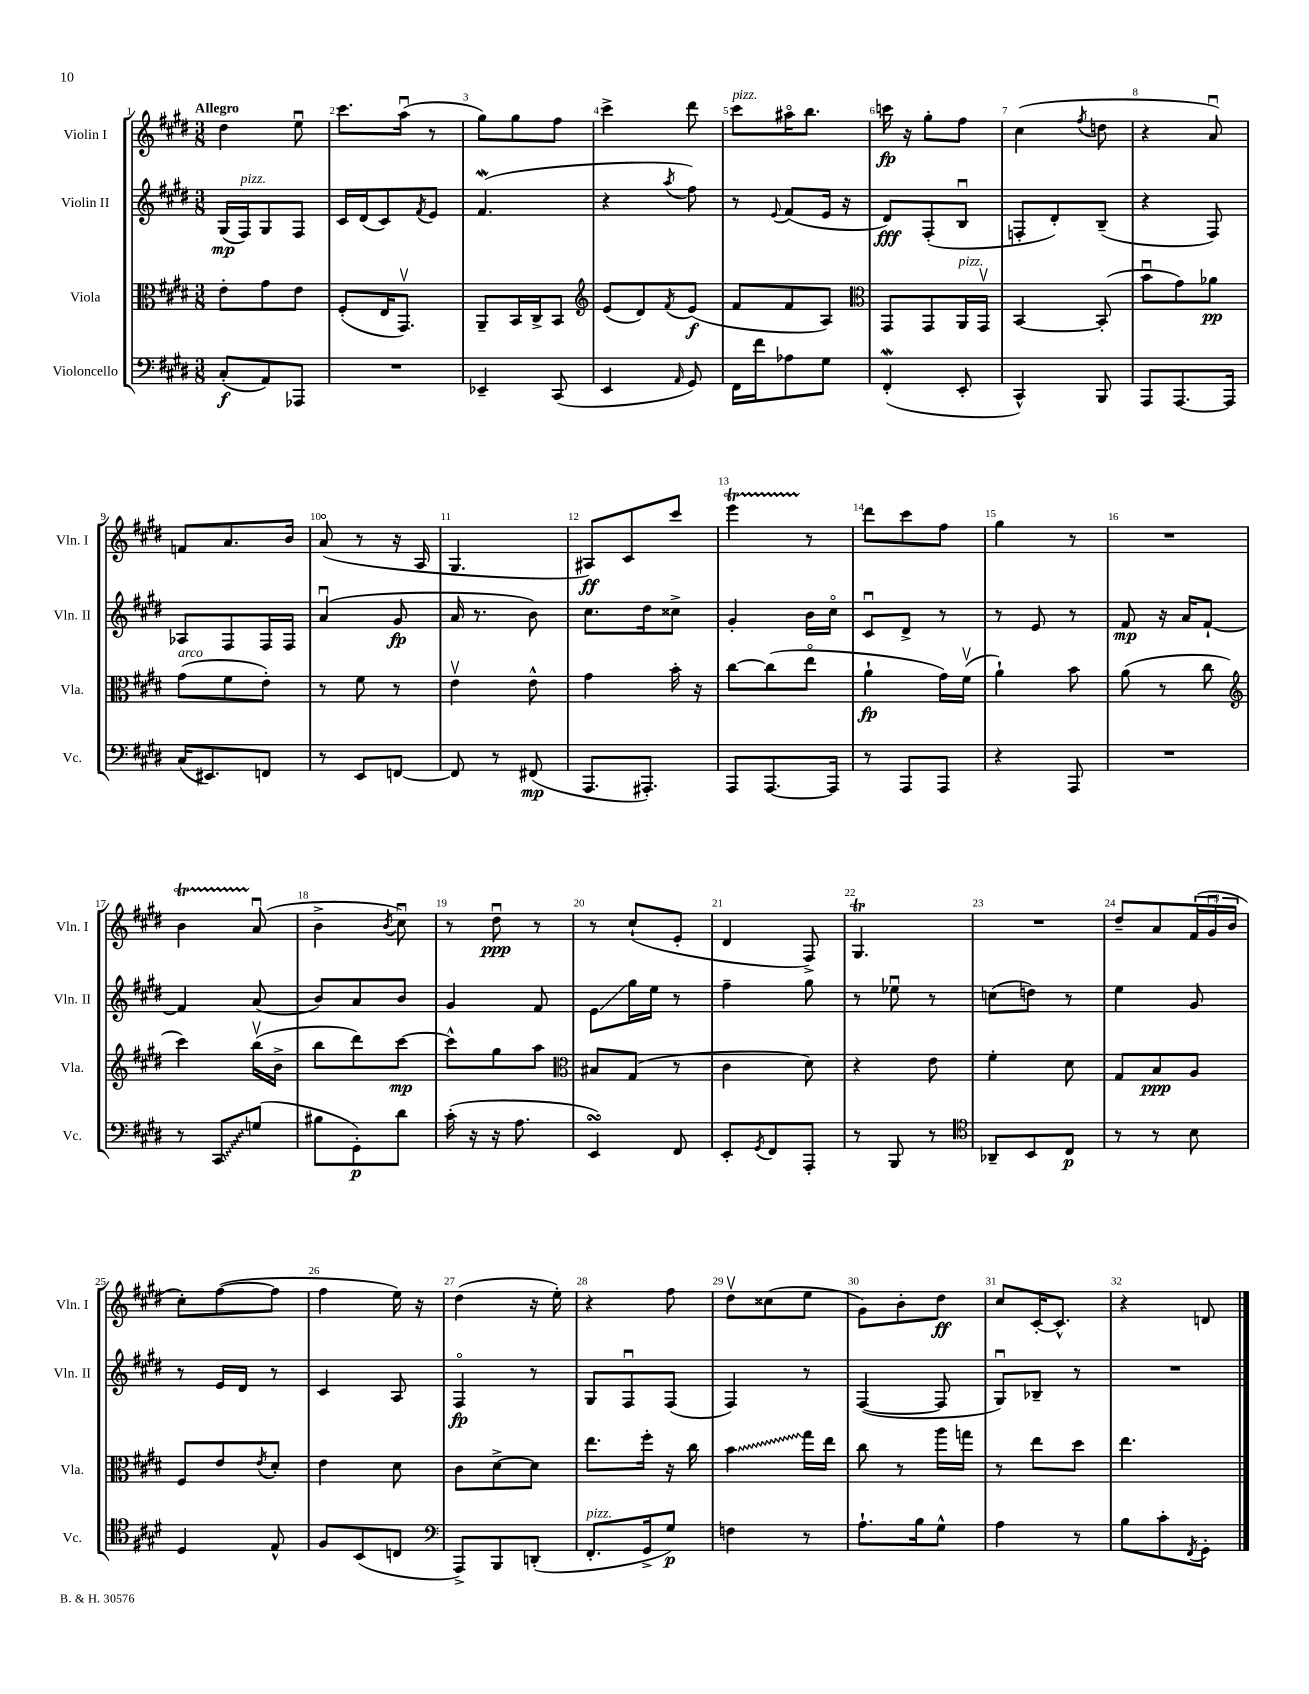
<<
\new StaffGroup <<
\new Staff = "s0" \with { instrumentName = "Violin I" shortInstrumentName = "Vln. I" } {
    \clef treble \key e \major \numericTimeSignature \time 3/8 \tempo "Allegro"
    dis''4 e''8\downbow |
    cis'''8. a''16\downbow( r8 |
    gis''8) gis''8 fis''8 |
    cis'''4-> dis'''8 |
    cis'''8^\markup { \italic "pizz." } ais''16\flageolet b''8. |
    c'''16\fp r16 gis''8-. fis''8 |
    cis''4( \acciaccatura { fis''8 } d''8 |
    r4 a'8\downbow) |
    f'8 a'8. b'16 |
    a'8\flageolet( r8 r16 a16 |
    gis4. |
    ais8\ff) cis'8 cis'''8 |
    e'''4\startTrillSpan r8\stopTrillSpan |
    dis'''8 cis'''8 fis''8 |
    gis''4 r8 |
    R4. |
    b'4\startTrillSpan a'8\downbow\stopTrillSpan( |
    b'4-> \acciaccatura { b'8 } cis''8\downbow) |
    r8 dis''8\downbow\ppp r8 |
    r8 cis''8-!( e'8-. |
    dis'4 fis8->) |
    gis4.\trill |
    R4. |
    dis''8-- a'8 \tuplet 3/2 { fis'16( gis'16\downbow b'16 } |
    cis''8-.) fis''8~( fis''8 |
    fis''4 e''16) r16 |
    dis''4( r16 e''16-.) |
    r4 fis''8 |
    dis''8\upbow cisis''8( e''8 |
    gis'8) b'8-. dis''8\ff |
    cis''8 cis'16~-. cis'8.-^ |
    r4 d'8 \bar "|." |
}
\new Staff = "s1" \with { instrumentName = "Violin II" shortInstrumentName = "Vln. II" } {
    \clef treble \key e \major \numericTimeSignature \time 3/8
    gis16\mp( fis16^\markup { \italic "pizz." }) gis8 fis8 |
    cis'16 dis'16( cis'8) \acciaccatura { fis'8 } e'8 |
    fis'4.\mordent( |
    r4 \acciaccatura { a''8 } fis''8) |
    r8 \appoggiatura { e'8 } fis'8( e'16 r16 |
    dis'8\fff) fis8-.( b8\downbow |
    f8-. dis'8-.) b8--( |
    r4 fis8) |
    aes8 fis8 fis16 fis16 |
    a'4\downbow( gis'8\fp |
    a'16 r8. b'8) |
    cis''8. dis''16 cisis''8-> |
    gis'4-. b'16 cis''16\flageolet |
    cis'8\downbow dis'8-> r8 |
    r8 e'8 r8 |
    fis'8\mp r16 a'16 fis'8~-! |
    fis'4 a'8( |
    b'8) a'8 b'8 |
    gis'4 fis'8 |
    e'8\glissando gis''16 e''16 r8 |
    fis''4-- gis''8 |
    r8 ees''8\downbow r8 |
    c''8( d''8) r8 |
    e''4 gis'8 |
    r8 e'16 dis'16 r8 |
    cis'4 a8 |
    fis4\flageolet\fp r8 |
    gis8 fis8\downbow fis8( |
    fis4) r8 |
    fis4~( fis8 |
    gis8\downbow) bes8-- r8 |
    R4. \bar "|." |
}
\new Staff = "s2" \with { instrumentName = "Viola" shortInstrumentName = "Vla." } {
    \clef alto \key e \major \numericTimeSignature \time 3/8
    e'8-. gis'8 e'8 |
    fis8-.( e16 gis,8.\upbow) |
    a,8-- b,16 cis16-> b,8 |
    \clef treble e'8( dis'8) \acciaccatura { fis'8 } e'8\f( |
    fis'8 fis'8 a8) |
    \clef alto gis,8 gis,8 a,16^\markup { \italic "pizz." } gis,16\upbow |
    b,4~ b,8-.( |
    b'8\downbow gis'8) aes'8\pp |
    gis'8^\markup { \italic "arco" }( fis'8 e'8-.) |
    r8 fis'8 r8 |
    e'4\upbow e'8-^ |
    gis'4 b'16-. r16 |
    cis''8~ cis''8( e''8\flageolet |
    a'4-!\fp gis'16) fis'16\upbow( |
    a'4-!) b'8 |
    a'8( r8 cis''8 |
    \clef treble cis'''4) b''16\upbow( b'16-> |
    b''8 dis'''8) cis'''8~\mp |
    cis'''8-^ gis''8 a''8 |
    \clef alto bis8 gis8( r8 |
    cis'4 dis'8) |
    r4 e'8 |
    fis'4-. dis'8 |
    gis8 b8\ppp a8 |
    fis8 e'8 \acciaccatura { e'8 } dis'8-. |
    e'4 dis'8 |
    cis'8 dis'8~-> dis'8 |
    e''8. fis''16-. r16 cis''16 |
    \once \override Glissando.style = #'zigzag b'4\glissando gis''16 e''16 |
    cis''8 r8 a''16 g''16 |
    r8 e''8 dis''8 |
    e''4. \bar "|." |
}
\new Staff = "s3" \with { instrumentName = "Violoncello" shortInstrumentName = "Vc." } {
    \clef bass \key e \major \numericTimeSignature \time 3/8
    cis8-.\f( a,8) aes,,8 |
    R4. |
    ees,4-- cis,8( |
    e,4 \grace { a,16 } gis,8) |
    fis,16 fis'16 aes8 gis8 |
    fis,4-.\mordent( e,8-. |
    cis,4-^) b,,8 |
    a,,8 a,,8.~ a,,16 |
    cis16( eis,8.) f,8 |
    r8 e,8 f,8~ |
    f,8 r8 fis,8\mp( |
    a,,8. ais,,8.-.) |
    a,,8 a,,8.~ a,,16 |
    r8 a,,8 a,,8 |
    r4 a,,8 |
    R4. |
    r8 \once \override Glissando.style = #'zigzag cis,8\glissando g8( |
    bis8 gis,8-.\p) dis'8 |
    cis'16-.( r16 r16 a8. |
    e,4\turn) fis,8 |
    e,8-. \acciaccatura { gis,8 } fis,8 a,,8-. |
    r8 b,,8 r8 |
    \clef tenor aes,8-- b,8 cis8\p |
    r8 r8 b8 |
    dis4 e8-^ |
    fis8 b,8( c8 |
    \clef bass a,,8->) b,,8 d,8-.( |
    fis,8.-.^\markup { \italic "pizz." } gis,16-> gis8\p) |
    f4 r8 |
    a8.-! b16 gis8-^ |
    a4 r8 |
    b8 cis'8-. \acciaccatura { fis,8 } gis,8-. \bar "|." |
}
>>
>>
\layout { \context { \Score \override BarNumber.break-visibility = ##(#f #t #t) barNumberVisibility = #all-bar-numbers-visible } }
